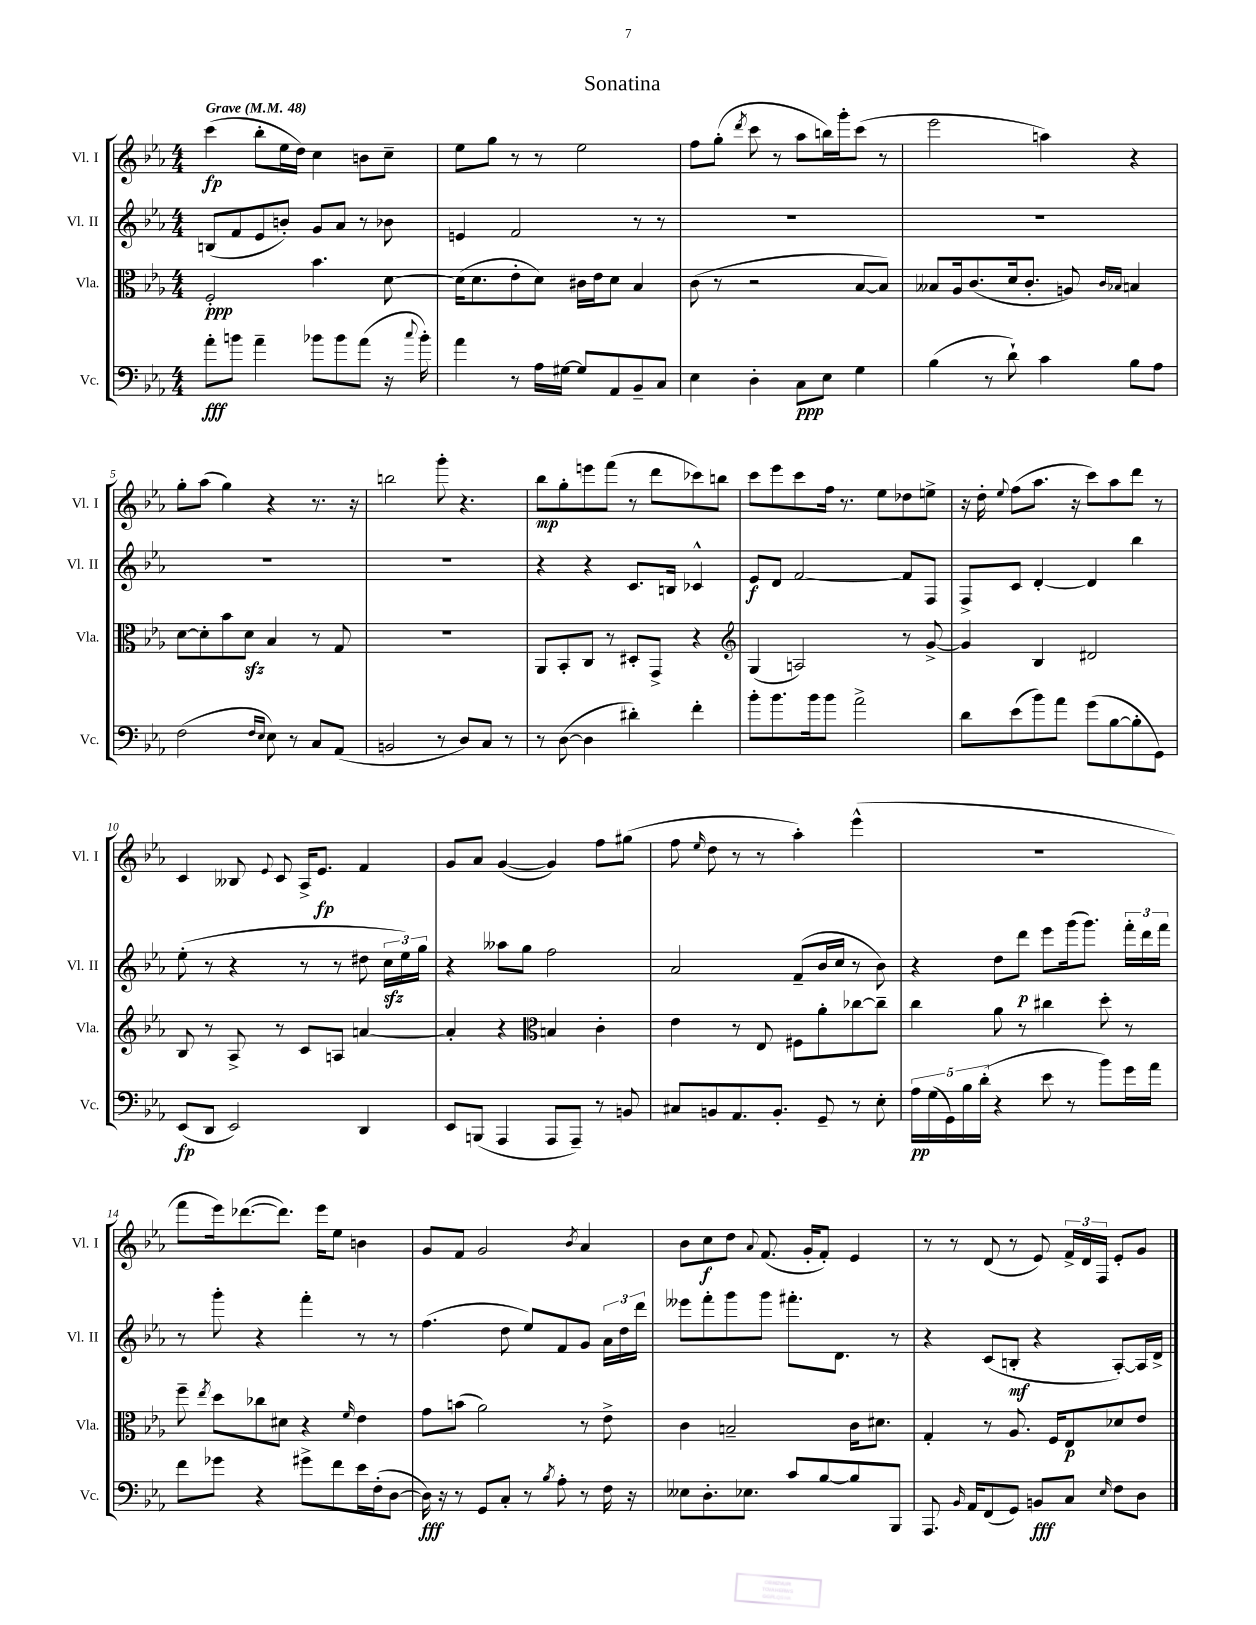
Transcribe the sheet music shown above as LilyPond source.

\header { title = "Sonatina" }
<<
\new StaffGroup <<
\new Staff = "s0" \with { instrumentName = "Vl. I" shortInstrumentName = "Vl. I" } {
    \clef treble \key ees \major \numericTimeSignature \time 4/4 \tempo "Grave" 4 = 48
    \autoBeamOff c'''4\fp( bes''8[-. ees''16 d''16]) c''4 b'8[ c''8]-- |
    ees''8[ g''8] r8 r8 ees''2 |
    f''8[ g''8]-.( \acciaccatura { d'''8 } c'''8 r8 aes''8[ b''16) g'''16-. c'''8]( r8 |
    ees'''2 a''4) r4 |
    g''8[-. aes''8]( g''4) r4 r8. r16 |
    b''2 g'''8-. r4. |
    bes''8[\mp g''8-. e'''8 f'''8]( r8 d'''8[ ces'''8) b''8] |
    c'''8[ ees'''8 c'''8 f''16] r8. ees''8[ des''8 e''8]-> |
    r16 d''16-. \appoggiatura { ees''8 } f''8[( aes''8.] r16 c'''8[) aes''8 d'''8] r8 |
    c'4 beses8 \appoggiatura { ees'8 } c'8 aes16[-> ees'8.]\fp f'4 |
    g'8[ aes'8] g'4~( g'4) f''8[ gis''8]( |
    f''8 \grace { ees''16 } d''8 r8 r8 aes''4-.) ees'''4-^( |
    R1 |
    f'''8[ ees'''16) des'''8.~( des'''8.]) ees'''16[ ees''8] b'4 |
    g'8[ f'8] g'2 \acciaccatura { bes'8 } aes'4 |
    bes'8[ c''8\f d''8] \appoggiatura { aes'8 } f'8.( g'16[-. f'8]-.) ees'4 |
    r8 r8 d'8( r8 ees'8) \tuplet 3/2 { f'16[-> d'16 f16] } ees'8[-. g'8] \bar "|." |
}
\new Staff = "s1" \with { instrumentName = "Vl. II" shortInstrumentName = "Vl. II" } {
    \clef treble \key ees \major \numericTimeSignature \time 4/4
    \autoBeamOff b8[( f'8 ees'8 b'8]-.) g'8[ aes'8] r8 bes'8 |
    e'4 f'2 r8 r8 |
    R1 |
    R1 |
    R1 |
    R1 |
    r4 r4 c'8.[ b16] ces'4-^ |
    ees'8[\f d'8] f'2~ f'8[ f8] |
    f8[-> c'8] d'4~-. d'4 bes''4 |
    ees''8-.( r8 r4 r8 r8 dis''8 \tuplet 3/2 { c''16[\sfz ees''16) g''16] } |
    r4 aeses''8[ g''8] f''2 |
    aes'2 f'8[--( bes'16 c''16] r8 bes'8) |
    r4 d''8[ d'''8]\p ees'''8[ g'''16( g'''8.]) \tuplet 3/2 { f'''16[-. d'''16 f'''16] } |
    r8 g'''8-. r4 f'''4-. r8 r8 |
    f''4.( d''8 ees''8[) f'8 g'8] \tuplet 3/2 { aes'16[ d''16 d'''16] } |
    eeses'''8[ f'''8-. g'''8 g'''8] fis'''8.[-. d'8.] r8 |
    r4 c'8[( b8]-.\mf r4 aes8[~-.) aes16 d'16]-> \bar "|." |
}
\new Staff = "s2" \with { instrumentName = "Vla." shortInstrumentName = "Vla." } {
    \clef alto \key ees \major \numericTimeSignature \time 4/4
    \autoBeamOff f2-.\ppp bes'4. d'8~ |
    d'16[( d'8. ees'8-. d'8]) cis'16[ ees'16 d'8] bes4 |
    c'8( r8 r2 bes8[~ bes8]) |
    beses8[ aes16 c'8.( d'16 c'8.]-. a8) \grace { c'16[ bes16] } b4 |
    d'8[~ d'8-. bes'8 d'8]\sfz bes4 r8 g8 |
    R1 |
    aes,8[ bes,8-. c8] r8 dis8[-. g,8]-> r4 |
    \clef treble g4( a2) r8 g'8~-> |
    g'4 bes4 dis'2 |
    bes8 r8 aes8-> r8 c'8[ a8] a'4~ |
    a'4-. r4 \clef alto b4 c'4-. |
    ees'4 r8 ees8 fis8[ aes'8-. ces''8~ ces''8]-- |
    c''4 aes'8 r8 cis''4 d''8-. r8 |
    f''8-- \acciaccatura { ees''8 } d''8[ ces''8 dis'8] r4 \grace { f'16 } ees'4 |
    g'8[ b'8]( aes'2) r8 ees'8-> |
    c'4 b2-- c'16[ dis'8.] |
    g4-. r8 aes8. f16[ ees8\p des'8 ees'8] \bar "|." |
}
\new Staff = "s3" \with { instrumentName = "Vc." shortInstrumentName = "Vc." } {
    \clef bass \key ees \major \numericTimeSignature \time 4/4
    \autoBeamOff aes'8[-.\fff b'8] aes'4-- bes'8[ bes'8 aes'8]( r16 \appoggiatura { c''8 } bes'16-.) |
    aes'4 r8 aes16[ gis16]~ gis8[ aes,8 bes,8-- c8] |
    ees4 d4-. c8[\ppp ees8] g4 |
    bes4( r8 d'8-!) c'4 bes8[ aes8] |
    f2( \grace { f16[ ees16] } ees8) r8 c8[ aes,8]( |
    b,2 r8 d8[) c8] r8 |
    r8 d8~( d4 dis'4-.) f'4-. |
    bes'8[-. bes'8. bes'16 bes'8] aes'2-> |
    d'8[ ees'8( bes'8) aes'8] g'8[( bes8~ bes8-. g,8]) |
    ees,8[\fp( d,8] ees,2) d,4 |
    ees,8[ b,,8]( aes,,4 aes,,8[ aes,,8]--) r8 b,8 |
    cis8[ b,8 aes,8. b,8.]-. g,8-- r8 ees8-. |
    \tuplet 5/4 { aes16[\pp g16( g,16) bes16 d'16]-.( } r4 ees'8 r8 bes'8[) g'16 aes'16] |
    f'8[ ges'8] r4 gis'8[-> f'8 ees'16 f16-.( d8]~ |
    d16\fff) r16 r8 g,8[ c8]-. r8 \acciaccatura { bes8 } aes8-. r8 f16 r16 |
    eeses8[ d8.-. ees8.] c'8[ bes8~ bes8 bes,,8] |
    aes,,8. \grace { bes,16 } aes,16[ f,8( g,8]) b,8[\fff c8] \grace { ees16 } f8[ d8] \bar "|." |
}
>>
>>
